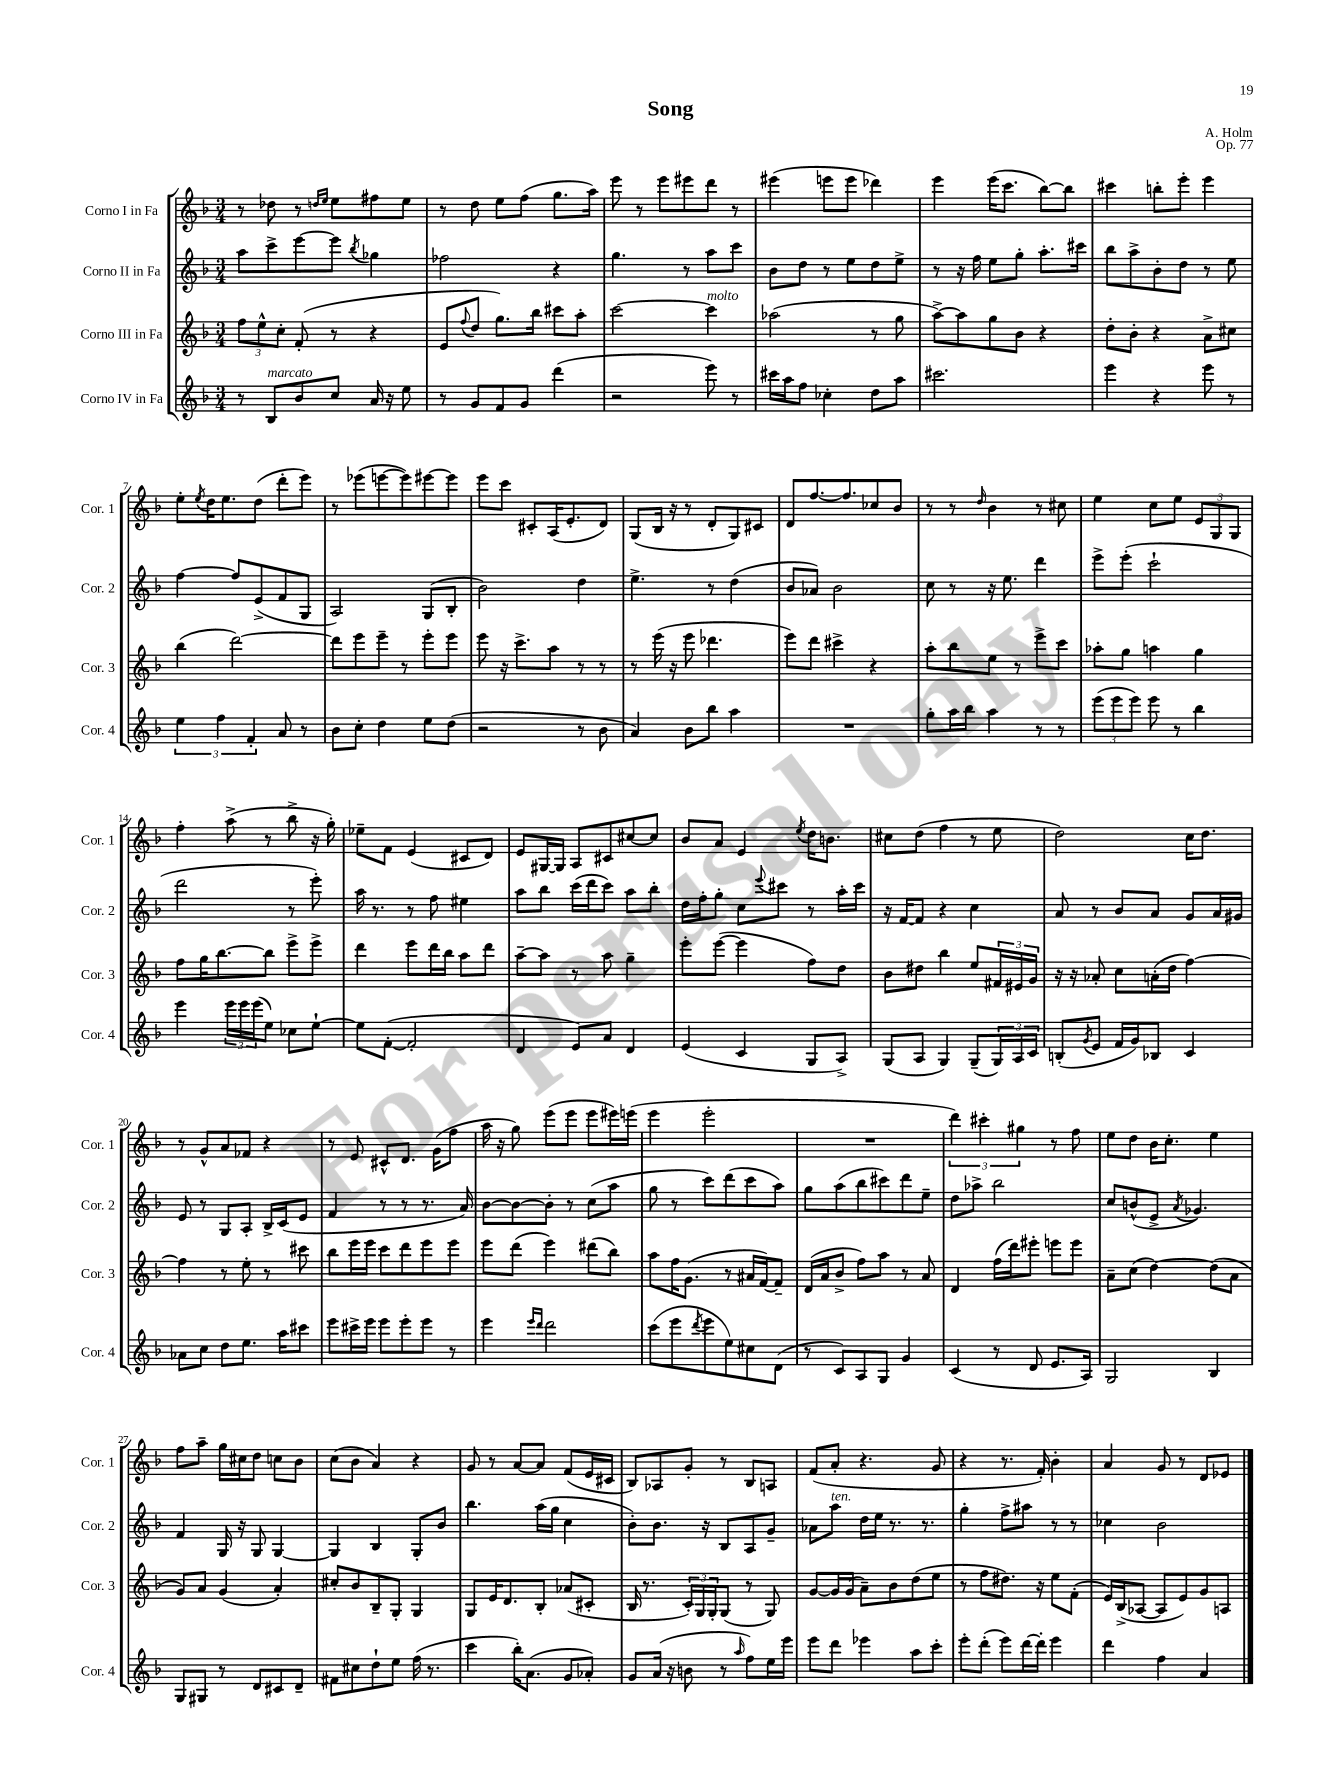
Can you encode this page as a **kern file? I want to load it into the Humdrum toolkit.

**kern	**kern	**kern	**kern
*staff4	*staff3	*staff2	*staff1
*clefG2	*clefG2	*clefG2	*clefG2
*k[b-]	*k[b-]	*k[b-]	*k[b-]
*M3/4	*M3/4	*M3/4	*M3/4
8r	12ff	8aa	8r
.	12ee^^	.	.
8B-	.	8ccc^	8dd-
.	12cc'	.	.
8b-	(8f'	[8eee	8r
.	.	.	16qqdd
.	.	.	16qqee
8cc	8r	8eee]	8ee
.	.	8qbb-	.
16a	4r	4gg-	8ff#
16r	.	.	.
8ee	.	.	8ee
=	=	=	=
8r	8e	2ff-	8r
.	8qqff	.	.
8g	8dd	.	8dd
8f	8.gg)	.	8ee
8g	.	.	(8ff
.	16bb-	.	.
(4ddd	8ccc#	4r	8.gg
.	8aa'	.	.
.	.	.	16aa)
=	=	=	=
2r	[2ccc	4.gg	8eee
.	.	.	8r
.	.	.	8eee
.	.	8r	8eee#
8eee)	4ccc]	8aa	8ddd
8r	.	8ccc	8r
=	=	=	=
16ccc#	(2aa-	8b-	(4eee#
16aa	.	.	.
8ff	.	8dd	.
4cc-'	.	8r	8eee
.	.	8ee	8eee
8dd	8r	8dd	4ddd-)
8aa	8gg	8ee^	.
=	=	=	=
2.ccc#	[8aa^)	8r	4eee
.	8aa]	16r	.
.	.	16ff	.
.	8gg	8ee	(16eee
.	.	.	8.ccc
.	8b-	8gg'	.
.	4r	8.aa'	[8bb-)
.	.	.	8bb-]
.	.	16ccc#	.
=	=	=	=
4eee	8dd'	8bb-	4ccc#
.	8b-'	8aa^	.
4r	4r	8b-'	8bb'
.	.	8dd	8eee'
8eee	8a^	8r	4eee
8r	8cc#	8ee	.
=	=	=	=
6ee	(4bb-	[4ff	8ee'
.	.	.	8qee
.	.	.	16dd
6ff	.	.	.
.	.	.	8.ee
.	[2ddd)	8ff]	.
6f'	.	.	.
.	.	(8e^	(8dd
8a	.	8f	8ddd'
8r	.	8G	8eee)
=	=	=	=
8b-	8ddd]	2A)	8r
8cc'	8eee	.	(8eee-
4dd	8eee~	.	[8eee
.	8r	.	8eee])
8ee	8eee'	(8G	[8eee#
(8dd	8eee	8B-'	8eee#]
=	=	=	=
2r	8eee	2b-)	8eee
.	16r	.	8ccc
.	8.ccc^	.	.
.	.	.	8c#'
.	8aa	.	(16A
.	.	.	8.e'
8r	8r	4dd	.
8b-	8r	.	8d)
=	=	=	=
4a)	8r	4.ee^	(8G
.	(16eee	.	16B-
.	16r	.	16r
8b-	8eee	.	8r
8bb-	4.ddd-	8r	8d'
4aa	.	(4dd	8G)
.	.	.	8c#
=	=	=	=
2.r	8eee)	8b-	8d
.	8ddd	8a-)	[8.ff
.	4ccc#^	2b-	.
.	.	.	8.ff]
.	4r	.	8cc-
.	.	.	8b-
=	=	=	=
8gg'	8aa'	8cc	8r
16aa	8bb-	8r	8r
16bb-	.	.	.
.	.	.	16qqdd
4aa	8ee	16r	4b-
.	.	8.ee	.
.	8r	.	.
8r	8eee^	4ddd	8r
8r	8ccc	.	8cc#
=	=	=	=
(12eee	8aa-'	8eee^	4ee
12eee	.	.	.
.	8gg	(8eee'	.
12eee)	.	.	.
8eee	4aa	2ccc`	8cc
8r	.	.	8ee
4bb-	4gg	.	12e
.	.	.	12G
.	.	.	12G
=	=	=	=
4eee	8ff	2ddd	4ff'
.	16gg	.	.
.	[8.bb-	.	.
24eee	.	.	(8aa^
24eee	.	.	.
(24eee	.	.	.
8ee)	8bb-]	.	8r
8cc-	8eee^	8r	8bb-^
[8ee`	8eee^	8eee')	16r
.	.	.	16gg')
=	=	=	=
8ee]	4ddd	16aa	8ee-~
.	.	8.r	.
([8f'	.	.	8f
2f']	8eee	8r	(4e
.	16ddd	8ff	.
.	16bb-	.	.
.	8aa	4ee#	8c#
.	8ddd	.	8d)
=	=	=	=
4d	[8aa~	8aa	8e
.	8aa]	8bb-	[16G#
.	.	.	16G#]
8e)	8r	(16ccc	8A
.	.	16ddd	.
8a	8aa	8ccc)	8c#
4d	4gg~	8aa	[8cc#
.	.	8bb-'	8cc#]
=	=	=	=
(4e	8eee'	16dd	8b-
.	.	16ff'	.
.	([8eee	8gg'	8a
4c	4eee]	8cc	4e
.	.	8qqeee	.
.	.	8ccc#	.
.	.	.	8qee
8G	8ff)	8r	16dd
.	.	.	8.b
8A^)	8dd	16aa'	.
.	.	16ccc#	.
=	=	=	=
(8G	8b-	16r	8cc#
.	.	[16f	.
8A	8dd#	8f]	(8dd
4G)	4bb-	4r	4ff
(8G~	8ee	4cc	8r
24G)	24f#	.	8ee
24A	24e#	.	.
24c	24g	.	.
=	=	=	=
(8B'	16r	8a	2dd)
.	16r	.	.
8qg	.	.	.
8e	8a-'	8r	.
16f	8cc	8b-	.
16g)	.	.	.
8B-	(16a'	8a	.
.	16dd	.	.
4c	[4ff)	8g	16cc
.	.	.	8.dd
.	.	16a	.
.	.	16g#	.
=	=	=	=
8a-	4ff]	8e	8r
8cc	.	8r	8g^^
8dd	8r	8G	8a
8.ee	8ee'	8A'	8f-
.	8r	16B-^	4r
16aa	.	(16c	.
8ccc#	8ccc#	8e	.
=	=	=	=
8eee	8bb-	4f	8r
16ccc#^	16eee	.	8e
16eee	16eee	.	.
8eee	8ccc	8r	8c#^^
8eee'	8ddd	8r	8.d
8eee	8eee	8.r	.
.	.	.	(16g
8r	8eee	.	8ff
.	.	16a)	.
=	=	=	=
4eee	8eee	[8b-	16aa
.	.	.	16r
.	(8ddd	8b-_	8gg)
16qqeee	.	.	.
16qqddd	.	.	.
2ddd	4eee)	8b-']	(8eee
.	.	8r	8eee
.	(8ddd#	(8cc	8eee
.	8bb-)	8aa	16eee#)
.	.	.	(16eee
=	=	=	=
(8ccc	8aa	8gg	4eee
8eee	16ff	8r	.
.	(8.g	.	.
8qddd	.	.	.
8eee	.	8ccc)	2eee'
8ee)	8r	(8ddd	.
8cc#	16a#	8ccc	.
.	[16f)	.	.
(8d	8f~]	8aa)	.
=	=	=	=
8r	(16d	8gg	2.r
.	16a	.	.
8c)	8b-^	(8aa	.
8A	8ff)	8bb-	.
8G	8aa	8ccc#)	.
4g	8r	8ddd	.
.	8a	8ee~	.
=	=	=	=
(4c	4d	8dd	6ddd)
.	.	8aa-^	.
.	.	.	6ccc#'
8r	(16ff	2bb-	.
.	16ddd)	.	.
.	.	.	6gg#
8d	8eee#'	.	.
8.e	8eee	.	8r
.	8eee	.	8ff
16A)	.	.	.
=	=	=	=
2G	8a~	8cc	8ee
.	(8cc	(8b^^	8dd
.	[4dd)	8e^	16b-
.	.	.	8.cc'
.	.	8qa	.
.	.	4.g-)	.
4B-	(8dd]	.	4ee
.	8a	.	.
=	=	=	=
8G	8g)	4f	8ff
8G#	8a	.	8aa~
8r	(4g	16G	16gg
.	.	16r	16cc#
8d	.	8G	8dd
8c#	4a')	[4G	8cc
8d~	.	.	8b-
=	=	=	=
8f#	8cc#'	4G]	(8cc
8cc#	8b-	.	8b-
8dd`	8B-~	4B-	4a)
8ee	8G'	.	.
(16ff	4G	8G'	4r
8.r	.	.	.
.	.	8b-	.
=	=	=	=
4ccc	8G	4.bb-	8g
.	16e	.	8r
.	8.d	.	.
16bb-')	.	.	[8a
(8.a	.	.	.
.	8B-'	(16aa	8a]
.	.	16gg	.
8g	(8a-	4cc	(8f
8a-')	8c#'	.	16e
.	.	.	16c#
=	=	=	=
8g	16B-	8b-')	8B-)
.	8.r	.	.
(16a	.	8.b-	8A-
16r	.	.	.
8b	24c')	.	8g'
.	24G	.	.
.	.	16r	.
.	24G'	.	.
8r	(8G	8B-	8r
16qqaa	.	.	.
8ff)	8r	8A	8B-
16ee	8G)	8g~	8A
16eee	.	.	.
=	=	=	=
8eee	[8g	8a-	(8f
8ddd	16g]	8aa	8a'
.	(16g	.	.
4eee-	8a~)	16dd	4.r
.	.	16ee	.
.	8b-	8.r	.
8aa	(8dd	.	.
.	.	8.r	.
8ccc'	8ee	.	8g
=	=	=	=
8eee'	8r	4gg'	4r
(8ddd'	8ff	.	.
8eee)	8.dd#)	8ff^	8.r
[16ddd	.	8aa#	.
16ddd']	16r	.	16f')
4eee	8ee	8r	4b-'
.	(8f'	8r	.
=	=	=	=
4ddd	16e)	4cc-	4a
.	(16B-^	.	.
.	[8A-	.	.
4ff	8A-]	2b-	8g
.	8e)	.	8r
4a	8g	.	8d
.	8A	.	8e-
==	==	==	==
*-	*-	*-	*-
